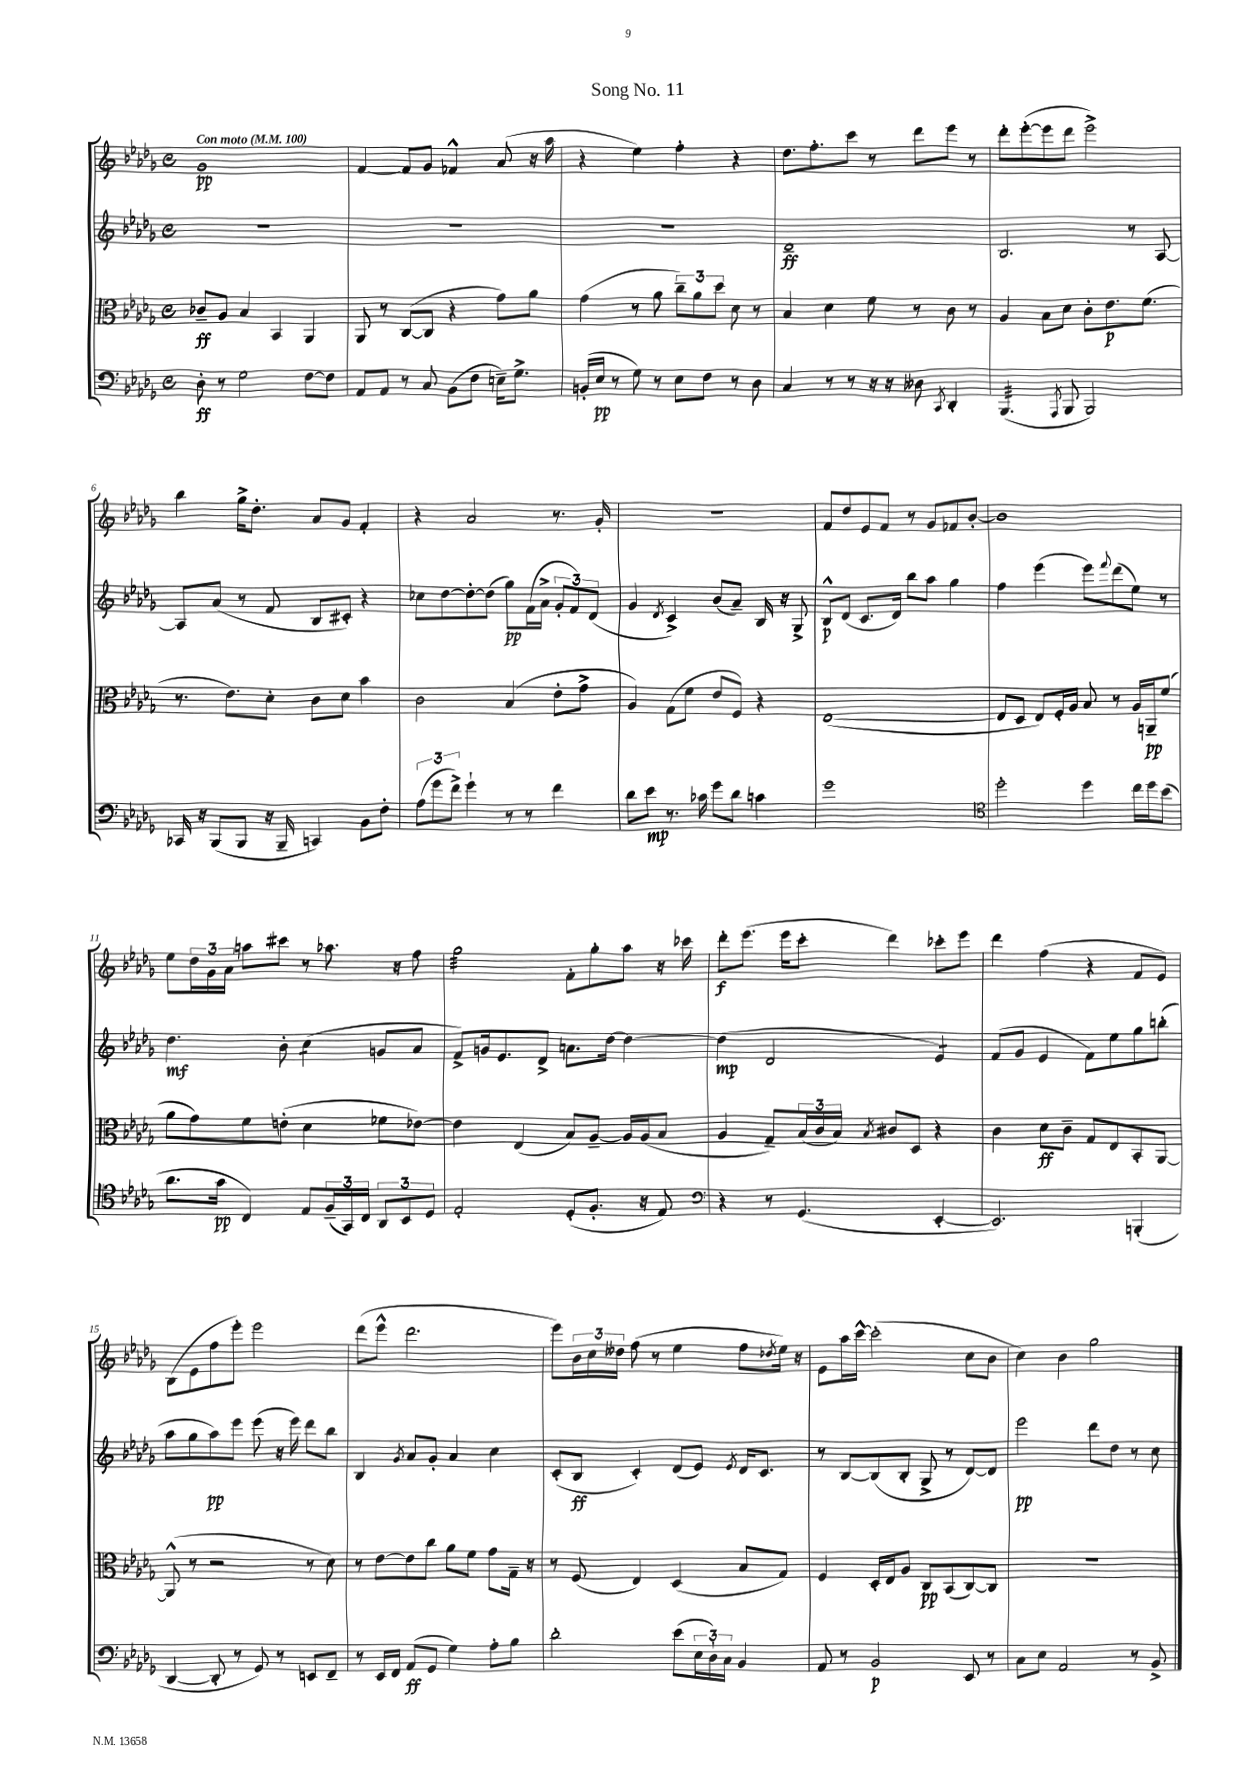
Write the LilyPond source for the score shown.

\header { title = "Song No. 11" }
<<
\new StaffGroup <<
\new Staff = "s0" {
    \clef treble \key des \major \defaultTimeSignature \time 4/4 \tempo "Con moto" 4 = 100
    ges'1\pp |
    f'4~ f'8 ges'8 fes'4-^ aes'8( r16 aes''16 |
    r4 ees''4) f''4-. r4 |
    des''8. f''8.-. c'''8 r8 des'''8 ees'''8 r8 |
    des'''8-. ees'''8~-.( ees'''8 des'''8 ees'''2->) |
    bes''4 ges''16-> des''8.-. aes'8 ges'8 f'4-. |
    r4 aes'2 r8. ges'16-. |
    R1 |
    f'8 des''8 ees'8 f'8 r8 ges'8 fes'8 bes'8~-. |
    bes'1 |
    ees''8 \tuplet 3/2 { des''16 ges'16 aes'16 } a''8 cis'''8 r8 aes''8. r16 f''8 |
    ges''2:32 f'8-. ges''8-. aes''8 r16 ces'''16 |
    des'''8-.\f ees'''8.( ees'''16 c'''8-. des'''4) ces'''8-. ees'''8 |
    des'''4 f''4( r4 f'8 ees'8) |
    bes8( ees'8 f''8 ees'''8-.) ees'''2 |
    des'''8( ees'''8-^ des'''2. |
    ees'''8) \tuplet 3/2 { bes'16 c''16 deses''16 } f''8( r8 ees''4 f''8 \acciaccatura { des''8 } ees''16) r16 |
    ees'8 aes''16 c'''16~-^ c'''2-.( c''8 bes'8 |
    c''4) bes'4 ges''2 \bar "|." |
}
\new Staff = "s1" {
    \clef treble \key des \major \defaultTimeSignature \time 4/4
    R1 |
    R1 |
    R1 |
    des'1--\ff |
    bes2. r8 aes8~ |
    aes8 aes'8( r8 f'8 bes8 cis'8-.) r4 |
    ces''8 des''8~ des''8~-. des''8( ges''8\pp) f'16( aes'16-> \tuplet 3/2 { ges'8-. f'8) des'8( } |
    ges'4 \acciaccatura { des'8 } c'4->) bes'8( aes'8--) bes16 r16 ges8-> |
    bes8-^\p des'8( c'8. des'16) bes''8 aes''8 ges''4 |
    f''4 ees'''4( ees'''8) \appoggiatura { f'''8 } des'''8( ees''8) r8 |
    des''4.\mf bes'8-. c''4:8( g'8 aes'8 |
    f'8->) g'16 ees'8. des'8-> a'8. des''16~ des''4~ |
    des''4\mp( des'2 ees'4:8) |
    f'8( ges'8 ees'4 f'8) ees''8 ges''8 b''8-.( |
    aes''8 ges''8 aes''8\pp) ees'''8 ees'''8( r16 ees'''16) des'''8 bes''8 |
    bes4 \acciaccatura { ges'8 } aes'8 ges'8-. aes'4 c''4 |
    c'8-.( bes8\ff c'4-.) des'8( ees'8) \acciaccatura { ees'8 } des'16 c'8. |
    r8 bes8~ bes8( bes8-. ges8-> r8 des'8~) des'8 |
    ees'''2\pp des'''8 des''8 r8 c''8 \bar "|." |
}
\new Staff = "s2" {
    \clef alto \key des \major \defaultTimeSignature \time 4/4
    ces'8--\ff aes8 bes4 bes,4 aes,4 |
    aes,8 r8 c8~( c8 r4 ges'8) aes'8 |
    ges'4( r8 aes'8 \tuplet 3/2 { c''8--) aes'8 des''8 } des'8 r8 |
    bes4 des'4 f'8 r8 c'8 r8 |
    aes4 bes8 des'8 c'8-. ees'8.\p f'8.( |
    r8. ees'8.) des'8-. c'8 des'8 bes'4 |
    c'2 bes4( ees'8-. ges'8-> |
    aes4) ges8( f'8 ees'8 f8) r4 |
    ees1~( |
    ees8 des8 ees8) f16-. aes16 bes8 r8 aes16 a,16--\pp f'8( |
    aes'8 ges'8) f'8 e'8-.( des'4 fes'8 ees'8~) |
    ees'4 ees4( bes8) aes8~-- aes16 aes16( bes8 |
    aes4 ges8--) \tuplet 3/2 { bes16( c'16 bes16) } \acciaccatura { bes8 } cis'8 des8 r4 |
    c'4 des'8\ff c'8-- ges8 ees8 bes,8-. aes,8~ |
    aes,8-^( r8 r2 r8 des'8) |
    r8 ees'8~ ees'8 c''8 aes'8 f'8 ges'8 ges16-- r16 |
    r8 f8( ees4) des4( bes8 ges8) |
    f4 des16-. ees16 aes8 c8\pp bes,8( c8~) c8 |
    R1 \bar "|." |
}
\new Staff = "s3" {
    \clef bass \key des \major \defaultTimeSignature \time 4/4
    des8-.\ff r8 ges2 f8~ f8 |
    aes,8 aes,8 r8 c8 bes,8( f8 e16--) ges8.-> |
    b,16-.( ees16\pp r8 ges8) r8 ees8 f8 r8 des8 |
    c4 r8 r8 r16 r16 deses8 \acciaccatura { c,8 } des,4-. |
    bes,,4.:32( \acciaccatura { aes,,8 } bes,,8 bes,,2) |
    ces,16 r16 bes,,8( bes,,8 r16 bes,,16-- c,4) bes,8 f8-. |
    \tuplet 3/2 { aes8( ges'8 f'8->) } ges'4-! r8 r8 f'4 |
    des'8 ees'8\mp r8. ces'16 ges'8 des'8 c'4 |
    ges'1 |
    \clef tenor des''2-. des''4 c''16 des''16 bes'8( |
    aes'8. ges'16\pp c4) ees8 \tuplet 3/2 { f16--( ges,16) c16 } \tuplet 3/2 { aes,8 bes,8 des8 } |
    ees2-. des8-.( f8.-. r16 ees8) |
    \clef bass r4 r8 ges,4.( ees,4~-. |
    ees,2.) b,,4-.( |
    des,4~ des,8-. r8 ges,8) r8 e,8 f,8-- |
    r8 ees,16 f,16 aes,8\ff( ges,8 ges4) aes8-. bes8 |
    des'2-. ees'8( \tuplet 3/2 { ees16 des16-!) c16 } bes,4 |
    aes,8 r8 bes,2\p ees,8 r8 |
    c8 ees8 aes,2 r8 bes,8-> \bar "|." |
}
>>
>>
